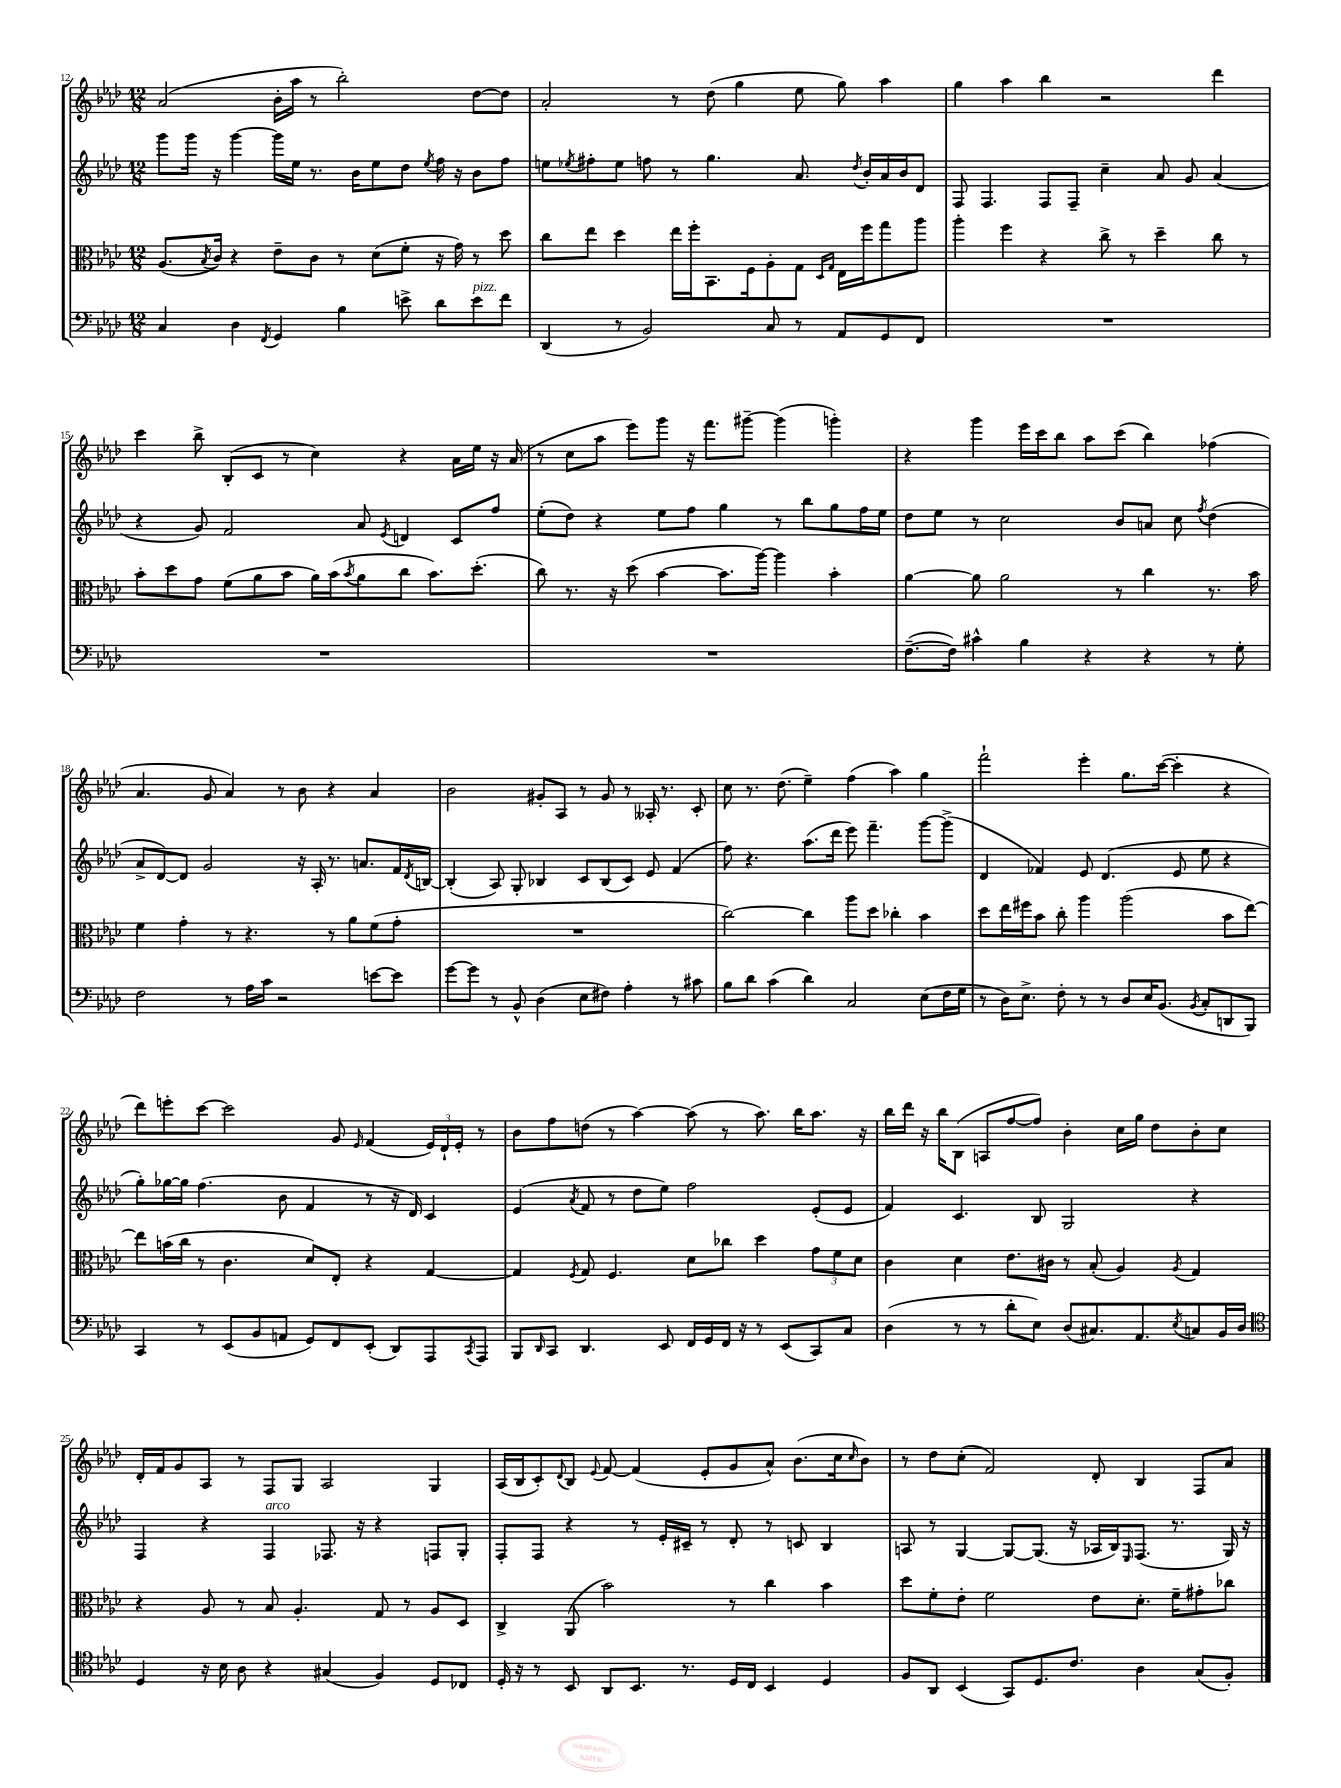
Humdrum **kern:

**kern	**kern	**kern	**kern
*part4	*part3	*part2	*part1
*staff4	*staff3	*staff2	*staff1
*clefF4	*clefC3	*clefG2	*clefG2
*k[b-e-a-d-]	*k[b-e-a-d-]	*k[b-e-a-d-]	*k[b-e-a-d-]
*M12/8	*M12/8	*M12/8	*M12/8
=12	=12	=12	=12
4C/	(8.A-/L	8ggg\L	(2a-/
.	.	16ggg\Jk	.
.	8qB-/	.	.
.	16c/Jk)	16r	.
4D-\	4r	[4ggg\	.
8qFF/	.	.	.
4GG/	8e-~\L	16ggg\LL]	16b-'\LL
.	.	16ee-\JJ	16aa-\JJ
.	8c\J	8.r	8r
4B-\	8r	.	2bb-'\)
.	.	16b-\KL	.
.	(8d-\L	8ee-\	.
8en^\	8f'\J	8dd-\J	.
.	.	8qee-/	.
8d-\L	16r	16ff\	.
.	16g\)	16r	.
!LO:TX:a:i:t=pizz.	!	!	!
8e\	8r	8b-\L	[8dd-\L
8f\J	8dd-\	8ff\J	8dd-\J]
=13	=13	=13	=13
(4DD-/	8cc\L	8een\L	2a-'/
.	.	8qee-X/	.
.	8ee-\J	8ff#X'\	.
8r	4dd-\	8ee-\J	.
2BB-/)	.	8ffn\	.
.	16ee-\LL	8r	8r
.	16ff'\J	.	.
.	8.BB-\	4.gg\	(8dd-\
.	.	.	4gg\
.	16F\k	.	.
8C/	8A-'\	.	.
8r	8G\J	8.a-/	8ee-\
.	16qqD-/LL	.	.
.	16qqG/JJ	.	.
8AA-/L	16E-\LL	.	8gg\)
.	.	8qdd-/	.
.	16ff\J	16b-'/LL	.
8GG/	8gg\	16a-/	4aa-\
.	.	16b-/J	.
8FF/J	8aa-\J	8d-/J	.
=14	=14	=14	=14
1.r	4aa-'\	8F/	4gg\
.	.	4.F/	.
.	4ff\	.	4aa-\
.	4r	8F/L	4bb-\
.	.	8F~/J	.
.	8cc^\	4cc~\	2r
.	8r	.	.
.	4dd-~\	8a-/	.
.	.	8g/	.
.	8cc\	(4a-/	4ddd-\
.	8r	.	.
!!LO:LB:g=z
=15	=15	=15	=15
1.r	8b-'\L	4r	4ccc\
.	8dd-\	.	.
.	8g\J	8g/)	8bb-^\
.	(8f\L	2f/	(8B-'/L
.	8a-\	.	8c/J
.	8b-\J	.	8r
.	16a-\LL)	.	4cc\)
.	(16b-\J	.	.
.	8qb-/	.	.
.	8a-\	8a-/	.
.	.	8qe-/	.
.	8cc\J	4dn/	4r
.	8.b-\L)	.	.
.	.	8c/L	16a-\LL
.	(8.dd-'\J	.	16ee-\JJ
.	.	8ff/J	16r
.	.	.	(16a-/
=16	=16	=16	=16
1.r	8cc\)	(8ee-'\L	8r
.	8.r	8dd-\J)	8cc\L
.	.	4r	8aa-\J
.	16r	.	.
.	(8dd-\	.	8eee-\L)
.	[4b-\	8ee-\L	8ggg\J
.	.	8ff\J	16r
.	.	.	8.fff\L
.	8.b-\L]	4gg\	.
.	.	.	[8ggg#X~\J
.	[16aa-\Jk)	.	.
.	4aa-\]	8r	(4ggg#\]
.	.	8bb-\L	.
.	4b-'\	8gg\	4gggn'\)
.	.	16ff\L	.
.	.	16ee-\JJ	.
=17	=17	=17	=17
([8.F~\L	[4a-\	8dd-\L	4r
.	.	8ee-\J	.
16F\Jk])	.	.	.
4c#X^^\	8a-\]	8r	4ggg\
.	2a-\	2cc\	.
4B-\	.	.	16eee-\LL
.	.	.	16ccc\J
.	.	.	8bb-\J
4r	.	.	8aa-\L
.	8r	8b-/L	(8ccc\J
4r	4cc\	8an/J	4bb-\)
.	.	8cc\	.
.	.	8qff/	.
8r	8.r	(4dd-\	(4ff-X\
8G'\	.	.	.
.	16b-\	.	.
!!LO:LB:g=z
=18	=18	=18	=18
2F\	4f\	8a-^/L	4.a-/
.	.	[8d-/)	.
.	4g'\	8d-/J]	.
.	.	2g/	8g/
8r	8r	.	4a-/)
16A-\LL	4.r	.	.
16c\JJ	.	.	.
2r	.	.	8r
.	.	16r	8b-\
.	.	16A-'/	.
.	8r	8.r	4r
.	8a-\L	.	.
.	.	8.an/L	.
[8en\L	(8f\	.	4a-/
8e\J]	8g'\J	16f/L	.
.	.	8qd-/	.
.	.	[16Bn/JJ	.
=19	=19	=19	=19
[8g\L	1.r	(4B'/]	2b-\
8g\J]	.	.	.
8r	.	8A-/)	.
8BB-^^/	.	8G'/	.
(4D-\	.	4B-X/	8g#X'/L
.	.	.	8A-/J
8E-\L	.	8c/L	8r
8F#X\J)	.	(8B-/	8g#/
4A-'\	.	8c/J)	8r
.	.	8e-/	16A--X'/
.	.	.	8.r
8r	.	(4f/	.
8c#X\	.	.	8c'/
=20	=20	=20	=20
8B-\L	[2cc\)	8ff\)	8cc\
8d-\J	.	4.r	8.r
(4c\	.	.	.
.	.	.	(8.dd-\
4d-\)	4cc\]	(8.aa-\L	4ee-~\)
.	.	16ddd-\Jk	.
2C/	8aa-\L	8eee-\)	(4ff\
.	8dd-\J	4.fff~\	.
.	4cc-X'\	.	4aa-\)
(8E-\L	4b-\	[8ggg\L	4gg\
16F\L	.	(8ggg^\J]	.
16G\JJ	.	.	.
=21	=21	=21	=21
8r	8dd-\L	4d-/	2fff`\
16D-\KL)	16ee-\L	.	.
8.E-^\J	16ff#X\J	.	.
.	8b-\J	4f-X/)	.
8F'\	8cc'\	.	.
8r	4aa-\	8e-/	4eee-'\
8r	.	(4.d-/	.
8D-/L	(2aa-\	.	8.gg\L
16E-/K	.	.	.
(8.BB-/J	.	.	([16ccc\Jk
.	.	8e-/	4ccc'\]
8qBB-/	.	.	.
8C'/L	.	8ee-\	.
8DDn/	8b-\L	4r	4r
8BBB-/J)	[8ee-\J)	.	.
!!LO:LB:g=z
=22	=22	=22	=22
4CC/	8ee-\L]	8gg'\L)	8ddd-\L)
.	(16bn\L	[16gg-X\L	8eeen'\
.	16cc\JJ	16gg-\JJ]	.
8r	8r	(4.ff\	[8ccc\J
(8EE-/L	4.c\	.	2ccc\]
8BB-/	.	.	.
8AAn/J	.	8b-\	.
8GG/L)	8d-/L)	4f/	.
8FF/	8E-'/J	.	8g/
.	.	.	16qqe-/
(8EE-'/J	4r	8r	(4f/
8DD-/L)	.	16r	.
.	.	16d-/)	.
8AAA-/	[4G/	4c/	24e-/LL)
.	.	.	24d-`/
.	.	.	24e-'/JJ
8qCC/	.	.	.
8AAA-/J	.	.	8r
=23	=23	=23	=23
8BBB-/L	4G/]	(4e-/	8b-\L
16qqDD-/	.	.	.
8CC/J	.	.	8ff\
.	8qF/	8qa-/	.
4.DD-/	8G/	8f/	(8ddn\J
.	4.F/	8r	8r
.	.	8dd-\L	[4aa-\)
8EE-/	.	8ee-\J)	.
16FF/LL	8d-\L	2ff\	(8aa-\]
16GG/	.	.	.
16FF/JJ	8cc-X\J	.	8r
16r	.	.	.
8r	4dd-\	.	8.aa-\)
(8EE-/L	.	.	.
.	.	.	16bb-\KL
8CC/)	12g\L	(8e-'/L	8.aa-\J
.	12f\	.	.
8C/J	.	8e-/J	.
.	12d-\J	.	.
.	.	.	16r
=24	=24	=24	=24
(4D-\	4c\	4f/)	16bb-\LL
.	.	.	16ddd-\JJ
.	.	.	16r
.	.	.	16bb-\KL
8r	4d-\	4.c/	(8B-\J
8r	.	.	8An/L
8d-'\L	8.e-\L	.	[8ff/
8E-\J)	.	8B-/	8ff/J])
.	16c#X\Jk	.	.
(8D-/L	8r	2G/	4b-'\
8.C#X/)	(8B-'/	.	.
.	4A-/)	.	16cc\LL
8.AA-/	.	.	16gg\JJ
.	.	.	8dd-\L
8qE-/	8qA-/	.	.
8Cn/	4G/	4r	8b-'\
16BB-/L	.	.	8cc\J
16D-/JJ	.	.	.
!!LO:LB:g=z
=25	=25	=25	=25
*clefC4	*	*	*
4D-/	4r	4F/	16d-'/LL
.	.	.	16f/J
.	.	.	8g/
16r	8A-/	4r	8A-/J
16B-\	.	.	.
8A-\	8r	.	8r
!	!	!LO:TX:a:i:t=arco	!
4r	8B-/	4F/	8F/L
.	4.A-'/	.	8G/J
(4G#X/	.	8.F-X/	2A-/
.	.	16r	.
4F/)	8G/	4r	.
.	8r	.	.
8D-/L	8A-/L	8Fn/L	4G/
8C-X/J	8D-/J	8G'/J	.
=26	=26	=26	=26
16D-'/	4C^/	8F'/L	(16A-/LL
16r	.	.	16B-/J
8r	.	8F/J	8c'/)
.	.	.	8qqd-/
8BB-/	(8AA-/	4r	8B-/J
.	.	.	8qqe-/
8AA-/L	2b-\)	.	[8f/
8.BB-/J	.	8r	(4f/]
.	.	16e-'/LL	.
8.r	.	16c#X~/JJ	.
.	.	8r	8e-'/L
16D-/LL	8r	8d-'/	8g/
16C/JJ	.	.	.
4BB-/	4cc\	8r	8a-^^/J)
.	.	8cn/	(8.b-\L
4D-/	4b-\	4B-/	.
.	.	.	16cc\k
.	.	.	16qqcc/
.	.	.	8b-\J)
=27	=27	=27	=27
8F/L	8dd-\L	8An/	8r
8AA-/J	8f'\	8r	8dd-\L
(4BB-/	8e-'\J	[4G/	(8cc'\J
.	2f\	.	2f/)
8GG/L)	.	8G/L_	.
8.D-/	.	(8.G/J]	.
8.c/J	.	16r	.
.	8e-\L	16A-X/LL	8d-'/
.	.	16B-/J)	.
.	.	16qqE-/	.
4A-\	8.d-'\J	(8.F/J	4B-/
.	16f~\KL	8.r	.
(8G/L	8g#X'\	.	8F/L
8F'/J)	8cc-X\J	16G/)	8a-/J
.	.	16r	.
==	==	==	==
*-	*-	*-	*-
